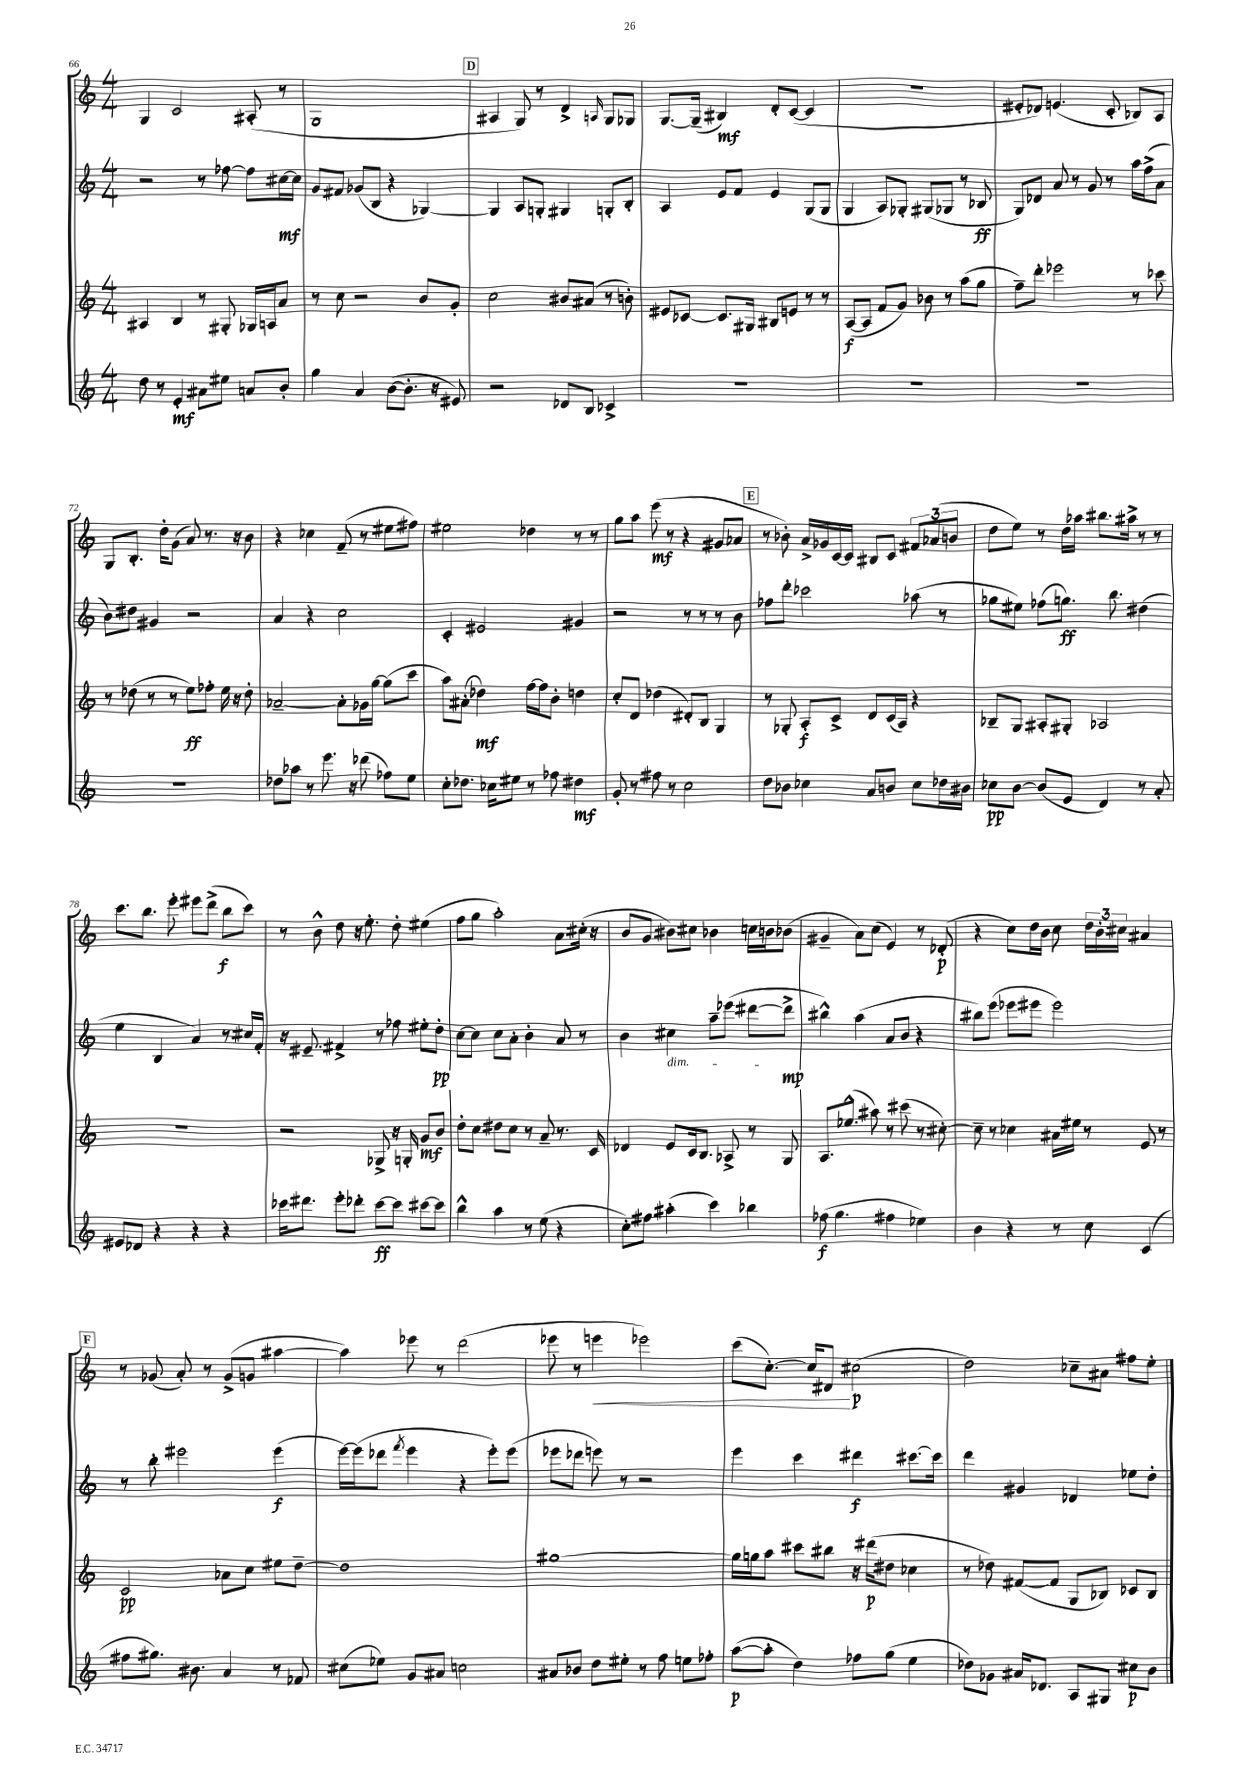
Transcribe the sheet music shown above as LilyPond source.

<<
\new StaffGroup <<
\new Staff = "s0" {
    \clef treble \key c \major \numericTimeSignature \time 4/4
    \autoBeamOff g4 c'2 ais8-.( r8 |
    g1 |
    \mark \markup { \box "D" } ais4 g8) r8 d'4-> \grace { a16 } g8[ ges8] |
    g8.[~ g16]--( bis4\mf) d'8[-. c'8]~( c'4 |
    r1 |
    eis'8[-. des'8]) e'4.( c'8-. bes8[) a8] |
    g8[ b8.]-. d''16[-. g'8]( a'8) r8. r16 b'8 |
    r4 ces''4 f'8--( r8 eis''8[ fis''8]) |
    eis''2 des''4 r8 r8 |
    g''8[ a''8] e'''8\mf( r8 r4 gis'8[ aes'8] |
    \mark \markup { \box "E" } r8 bes'8-.) a'16[-> ges'16 c'16~ c'16] bis8[ c'8] \tuplet 3/2 { fis'8[ aes'8( b'8] } |
    d''8[ e''8]) r8 d''16[ aes''16] bis''8.[ ais''16]-> r8 r8 |
    c'''8.[ b''8.] e'''8-. eis'''8[ d'''8]->( b''8[\f c'''8]) |
    r8 b'8-^ d''8 r16 e''8.-. d''8-. eis''4( |
    f''8[ g''8] a''2-.) a'8[ cis''16]-.( r16 |
    b'8[ g'8] bis'8[) cis''8] bes'4 c''16[ b'16 bes'8]( |
    gis'4-- a'8[) c''8]( e'4) r8 des'8-.\p( |
    r4 c''8[) d''16 b'16] c''8 \tuplet 3/2 { d''16[ b'16-. cis''16] } ais'4 |
    \mark \markup { \box "F" } r8 ges'8( a'8-.) r8 ges'8[->( g'8] ais''4~ |
    ais''4) ees'''8 r8 d'''2( |
    ees'''8 r8 e'''4\< ees'''2) |
    c'''8[( c''8.]~-.) c''16[ dis'8]\! cis''2\p( |
    d''2) ces''8[-- ais'8] fis''8[ e''8]-. \bar "|." |
}
\new Staff = "s1" {
    \clef treble \key c \major \numericTimeSignature \time 4/4
    \autoBeamOff r2 r8 fes''8~ fes''8[ cis''16~\mf cis''16] |
    g'8[ fis'8] ges'8[( b8] r4 ges4~) |
    \mark \markup { \box "D" } ges4 a8[ g8]-. gis4 g8[-. b8]-. |
    a4 e'8[ f'8] e'4 g8[( g8] |
    g4 a8[) ges8]-. gis8[( ges8] r8 bes8\ff |
    g8[) des'8] a'8 r8 g'8 r8 a''16[ f''16->( a'8] |
    b'8[) dis''8] gis'4 r2 |
    a'4 r4 c''2 |
    c'4-. eis'2 gis'4 |
    r2 r8 r8 r8 b'8 |
    \mark \markup { \box "E" } fes''8[ d'''8]-. ces'''2 aes''8( r8 |
    ges''8[ eis''8]) fes''8[( g''8.]\ff) b''8. dis''4( |
    e''4 b4 a'4) r8 cis''16[ f'16]-. |
    r16 eis'8.-- fis'4-> r8 fes''8 eis''8[-. d''8]-.\pp |
    c''8[~ c''8] c''8[ a'8]-. b'4-. a'8 r8 |
    b'4 cis''4\dim a''8[-- ees'''8]( dis'''8[~\! dis'''8]->\mp |
    bis''4-^) a''4( a'8[ b'8] r4 |
    bis''8[) e'''8]( ees'''8[ eis'''8] eis'''2) |
    \mark \markup { \box "F" } r8 b''8-. eis'''2 eis'''4\f( |
    e'''16[~) e'''16( des'''8] \acciaccatura { f'''8 } e'''4 r4 e'''8[-.) e'''8]( |
    ees'''8[ des'''8] e'''8) r8 r2 |
    e'''4 c'''4 dis'''4\f cis'''8.[~ cis'''16] |
    d'''4 gis'4 des'4 ees''8[ d''8]-. \bar "|." |
}
\new Staff = "s2" {
    \clef treble \key c \major \numericTimeSignature \time 4/4
    \autoBeamOff ais4 b4 r8 gis8-. ges16[ a16 a'8] |
    r8 c''8 r2 b'8[ g'8]-. |
    \mark \markup { \box "D" } c''2 bis'8[ ais'8]( r8 b'8-.) |
    eis'8[ ces'8]~ ces'8.[ gis16] bis8[ e'8] r8 r8 |
    a8[~\f( a8] f'8[ g'8]) bes'8 r8 a''8[( g''8] |
    f''8[--) d'''8]-. ees'''2 r8 ces'''8 |
    r8 des''8( r8 r8 e''8[\ff) fes''8]-. e''16 r16 des''8-. |
    aes'2~-- aes'8[-. ges'16 g''16]~ g''8[( c'''8] |
    a''8[) ais'8]-.( des''4\mf) f''16[~ f''16 b'8]-. d''4 |
    c''8[-. d'8] des''4( dis'8[-.) b8] g4 |
    \mark \markup { \box "E" } r8 ges8-. a8[-.\f c'8]-> d'8[ c'16( a16]) r4 |
    bes8[-- g8] ais8[-. gis8]-. aes2 |
    R1 |
    r2 ges8-> r16 g16-. g'8[\mf b'8] |
    d''8[-. c''8] dis''8[ c''8] r8 a'8-- r8. c'16 |
    des'4 e'8[ c'16 b8.] aes8-> r8 g8 |
    a8.[ ees''8.]-^( ais''8) r8 cis'''8( r8 cis''8~-.) |
    cis''8-- r8 ces''4 ais'16[ eis''16] r8 e'8 r8 |
    \mark \markup { \box "F" } c'2\pp aes'8[ c''8] eis''8[ d''8]~-- |
    d''1 |
    gis''1~ |
    gis''16[ g''16 a''8] cis'''8[ bis''8] r16 dis'''16[\p( dis''8] ces''4 |
    r8 des''8) fis'8[~( fis'8] g8[ bes8]) ces'8[ bes8] \bar "|." |
}
\new Staff = "s3" {
    \clef treble \key c \major \numericTimeSignature \time 4/4
    \autoBeamOff d''8 r8 e'4-.\mf ais'8[ eis''8] a'8[ b'8]-. |
    g''4 a'4 b'8[~( b'8.]-. r16 eis'8) |
    \mark \markup { \box "D" } r2 des'8[ b8] ces'4-> |
    R1 |
    R1 |
    R1 |
    R1 |
    des''8[ aes''8] r8 e'''8. r16 des'''8( fes''8[) e''8] |
    c''8[-. des''8.] ces''16[ eis''8] r8 fes''8 dis''4\mf |
    g'8-. r8 fis''8 r8 c''2 |
    \mark \markup { \box "E" } d''8[ bes'8] ces''4 a'8[ b'8] ces''8[ des''16 bis'16] |
    ces''8[\pp b'8]~ b'8[( e'8] d'4) r8 a'8-. |
    eis'8[ des'8] r4 r4 r4 |
    ces'''16[ dis'''8.] e'''8[-. des'''8]-. ces'''8[~\ff ces'''8] cis'''8[~ cis'''8] |
    b''4-^ a''4 r8 e''8( r4 |
    c''8[-.) fis''8] ais''4-.( c'''4) bes''4 |
    fes''8\f( g''4. fis''4 ees''4) |
    b'4 r4 r8 c''8 c'4( |
    \mark \markup { \box "F" } fis''8[ gis''8.]) bis'8. a'4 r8 fes'8 |
    cis''8[( ees''8]) g'8[ ais'8] c''2 |
    ais'8[ bes'8] d''8[ eis''8]-. r8 f''8 e''8[ fes''8]-. |
    a''8[~\p( a''8]-. d''4) fes''8[ g''8]( e''4 |
    des''8[) ges'8] ais'16[ des'8.] a8[ gis8] cis''8[\p b'8] \bar "|." |
}
>>
>>
\layout { \context { \Score currentBarNumber = #66 } }
